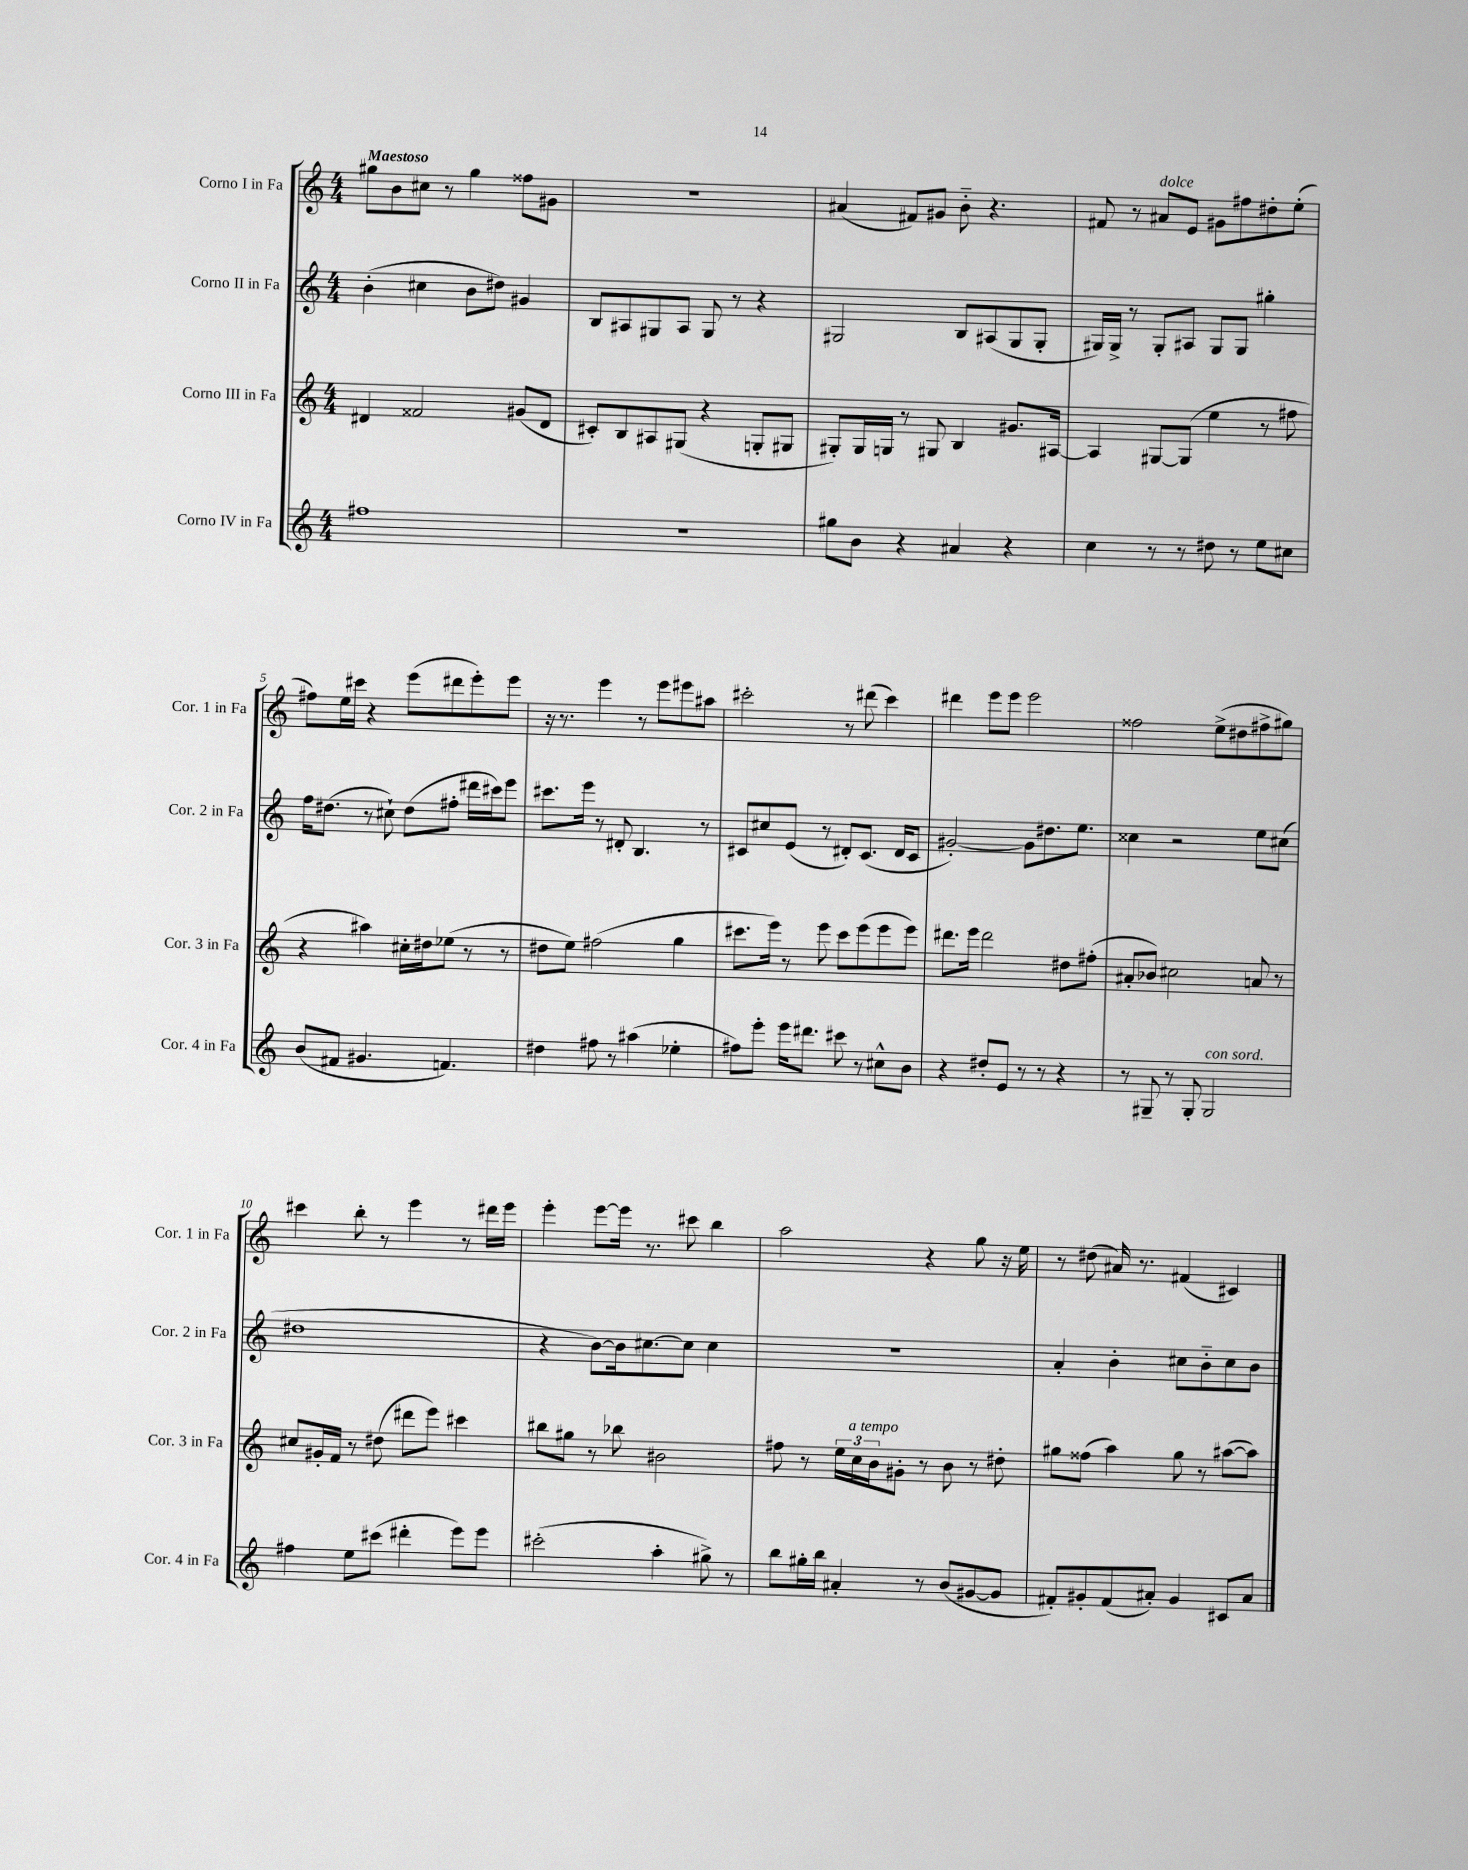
<<
\new StaffGroup <<
\new Staff = "s0" \with { instrumentName = "Corno I in Fa" shortInstrumentName = "Cor. 1 in Fa" } {
    \clef treble \key c \major \numericTimeSignature \time 4/4 \tempo "Maestoso"
    gis''8 b'8 cis''8 r8 gis''4 fisis''8 gis'8 |
    R1 |
    ais'4( fis'8) gis'8 b'8-_ r4. |
    fis'8 r8 ais'8^\markup { \italic "dolce" } e'8 gis'8 fis''8 dis''8-. e''8-.( |
    fis''8) e''16 cis'''16 r4 e'''8( dis'''8 e'''8-.) e'''8 |
    r16 r8. e'''4 r8 e'''8 eis'''8 ais''8 |
    cis'''2-. r8 dis'''8( cis'''4) |
    dis'''4 e'''8 e'''8 e'''2 |
    fisis''2 e''8->( dis''8 fis''8-> gis''8) |
    cis'''4 b''8-. r8 e'''4 r8 dis'''16 e'''16 |
    e'''4-. e'''8~ e'''16 r8. cis'''8 b''4 |
    a''2 r4 g''8 r16 e''16 |
    r8 dis''8( ais'16) r8. fis'4( cis'4) \bar "|." |
}
\new Staff = "s1" \with { instrumentName = "Corno II in Fa" shortInstrumentName = "Cor. 2 in Fa" } {
    \clef treble \key c \major \numericTimeSignature \time 4/4
    b'4-.( cis''4 b'8 dis''8) gis'4 |
    b8 ais8 gis8 ais8 gis8 r8 r4 |
    gis2 b8 ais8( gis8 gis8-. |
    gis16) gis16-> r8 gis8-. ais8 gis8 gis8 gis''4-. |
    f''16 dis''8.( r8 cis''8-!) dis''8( fis''8-. dis'''16 cis'''16) e'''8 |
    cis'''8. e'''16 r8 dis'8-. b4. r8 |
    cis'8 cis''8 e'8( r8 dis'8-.) cis'8.( dis'16 cis'8 |
    gis'2~-.) gis'8 dis''8. e''8. |
    cisis''4 r2 e''8 cis''8( |
    dis''1 |
    r4 b'8~) b'16 cis''8.~ cis''8 cis''4 |
    R1 |
    a'4-. b'4-. cis''8 b'8-_ cis''8 b'8 \bar "|." |
}
\new Staff = "s2" \with { instrumentName = "Corno III in Fa" shortInstrumentName = "Cor. 3 in Fa" } {
    \clef treble \key c \major \numericTimeSignature \time 4/4
    dis'4 fisis'2 gis'8( dis'8 |
    cis'8-.) b8 ais8 gis8( r4 g8-. gis8 |
    gis8-.) gis16 g16 r8 gis8 b4 gis'8. ais16~ |
    ais4 gis8~ gis8( e''4 r8 fis''8 |
    r4 ais''4) cis''16-. dis''16 ees''8( r8 r8 |
    dis''8 e''8) fis''2( g''4 |
    cis'''8. e'''16) r8 e'''8 cis'''8 e'''8( e'''8 e'''8) |
    dis'''8. e'''16 dis'''2 dis''8 fis''8-.( |
    ais'8-. bes'8) cis''2 a'8 r8 |
    cis''8 gis'16-. f'16 r8 dis''8( dis'''8 e'''8) cis'''4 |
    bis''8 gis''8 r8 bes''8 bis'2 |
    fis''8 r8 \tuplet 3/2 { e''16 c''16^\markup { \italic "a tempo" } b'16 } gis'8-. r8 b'8 r8 dis''8-. |
    gis''8 fisis''8( a''4) gis''8 r8 ais''8~( ais''8) \bar "|." |
}
\new Staff = "s3" \with { instrumentName = "Corno IV in Fa" shortInstrumentName = "Cor. 4 in Fa" } {
    \clef treble \key c \major \numericTimeSignature \time 4/4
    fis''1 |
    R1 |
    gis''8 b'8 r4 ais'4 r4 |
    c''4 r8 r8 dis''8 r8 e''8 cis''8 |
    b'8( fis'8 gis'4. f'4.) |
    dis''4 fis''8 r8 ais''4( ees''4-. |
    fis''8) e'''8-. e'''16 dis'''8. cis'''8 r8 cis''8-^ b'8 |
    r4 dis''8-. e'8 r8 r8 r4 |
    r8 gis8-- r8 gis8-. gis2^\markup { \italic "con sord." } |
    fis''4 e''8 cis'''8( dis'''4-. e'''8) e'''8 |
    cis'''2-.( a''4-. gis''8->) r8 |
    b''8 gis''16-. b''16 ais'4-. r8 b'8( gis'8~ gis'8 |
    fis'8-.) gis'8-. fis'8( ais'8-.) gis'4 cis'8 ais'8 \bar "|." |
}
>>
>>
